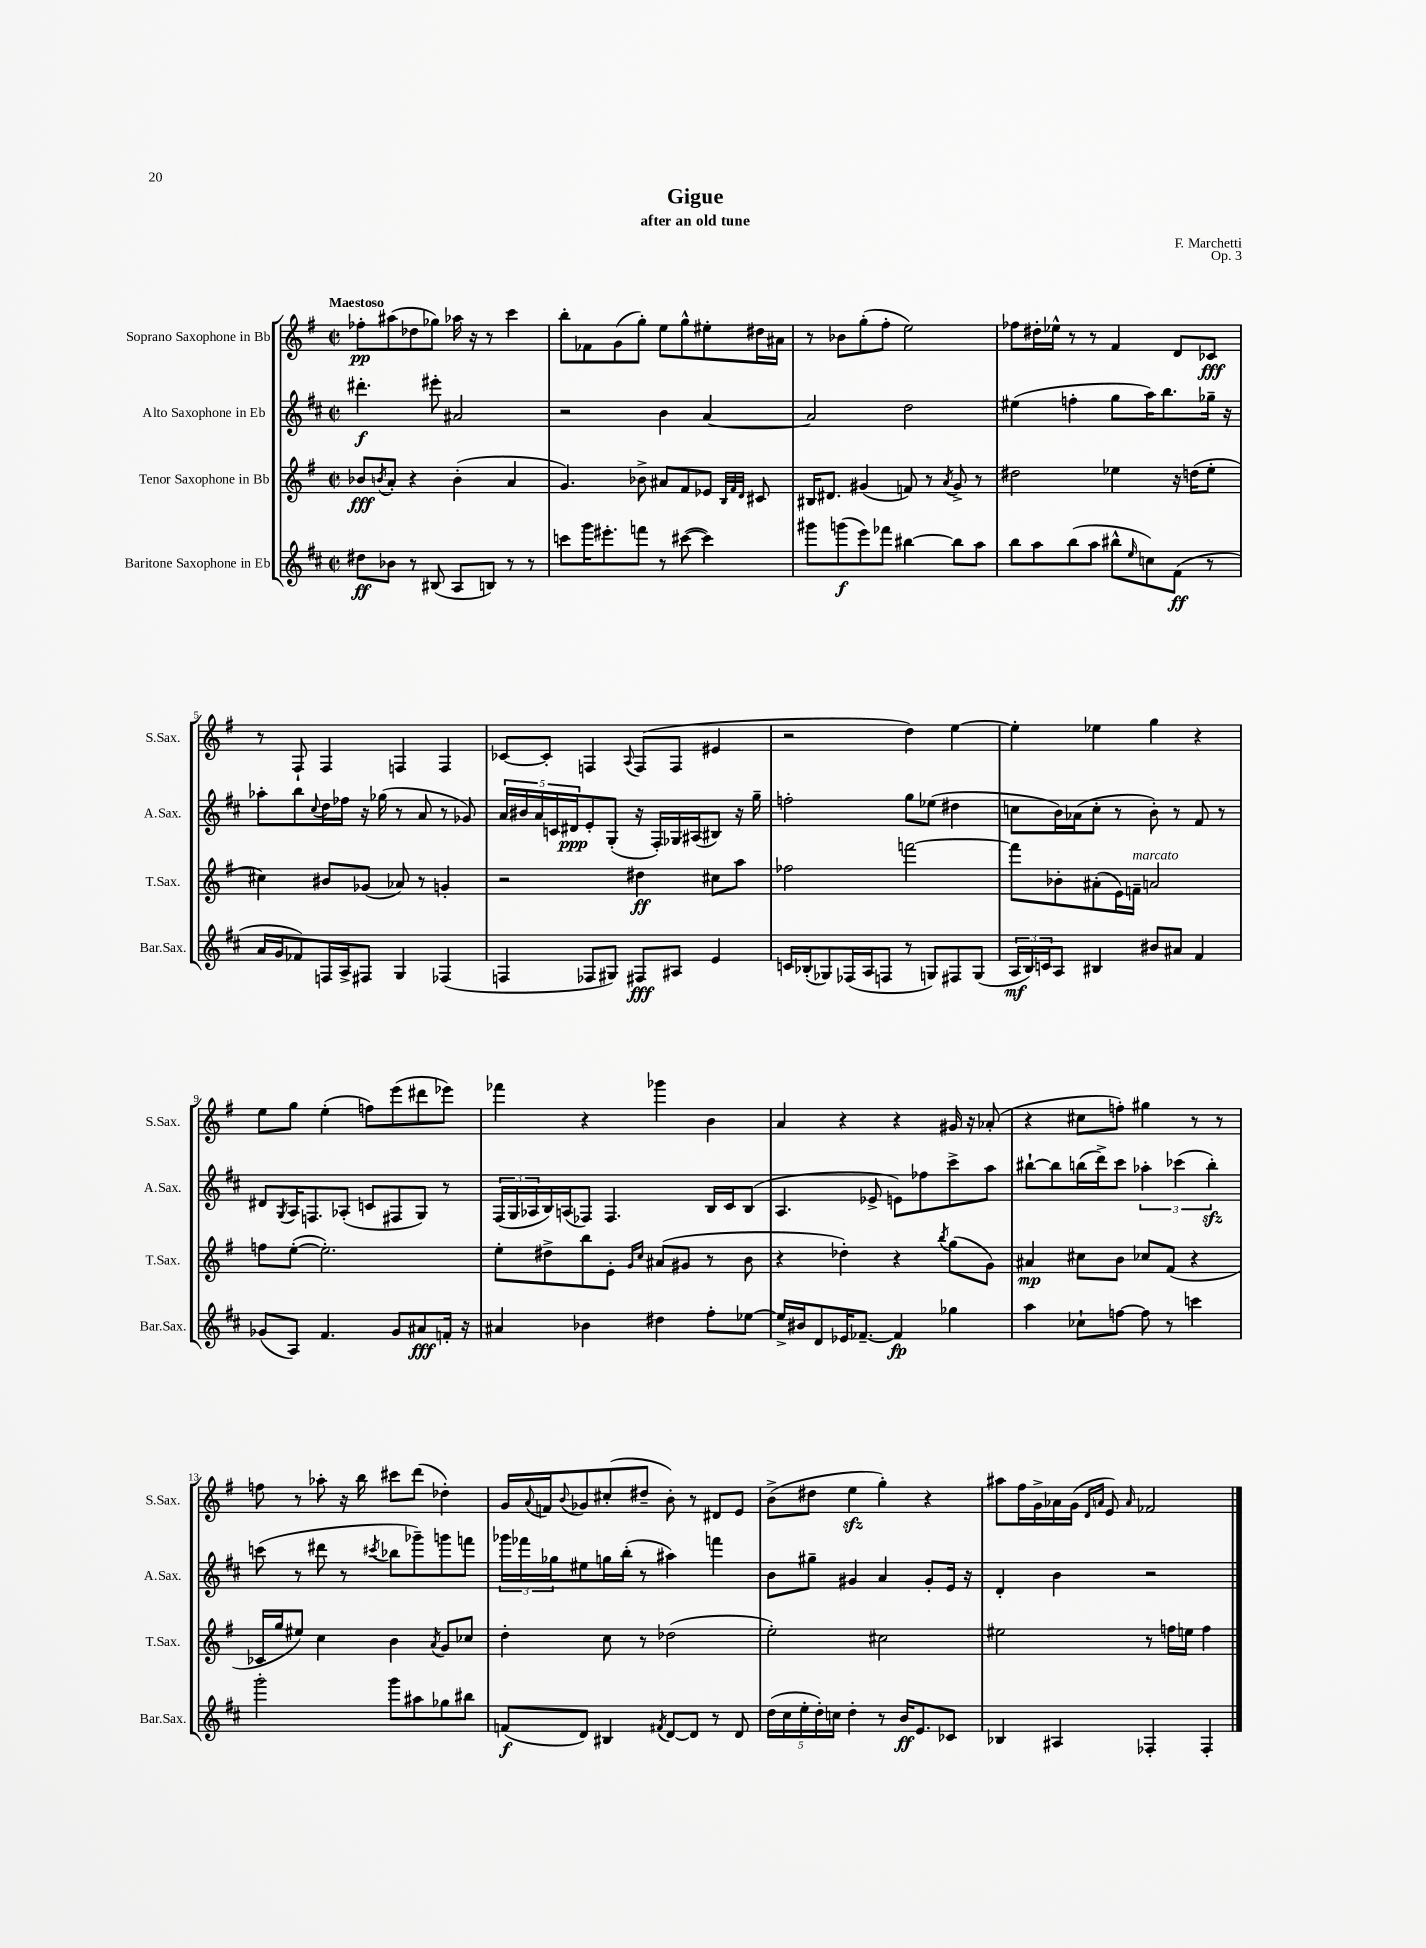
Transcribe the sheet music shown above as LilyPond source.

\header { title = "Gigue" composer = "F. Marchetti" subtitle = "after an old tune" opus = "Op. 3" }
<<
\new StaffGroup <<
\new Staff = "s0" \with { instrumentName = "Soprano Saxophone in Bb" shortInstrumentName = "S.Sax." } {
    \clef treble \key g \major \defaultTimeSignature \time 2/2 \tempo "Maestoso"
    fes''8-.\pp ais''8( des''8 ges''8) aes''16 r16 r8 c'''4 |
    b''8-. fes'8 g'8( g''8-.) e''8 g''8-^ eis''8-. dis''16 ais'16 |
    r8 bes'8 g''8-.( fis''8-. e''2) |
    fes''8 dis''16-. ees''16-^ r8 r8 fis'4 d'8 ces'8\fff |
    r8 fis8-! fis4 f4 f4 |
    ces'8~ ces'8-. f4 \appoggiatura { a8 } f8( f8 eis'4 |
    r2 d''4) e''4~ |
    e''4-. ees''4 g''4 r4 |
    e''8 g''8 e''4-.( f''8) e'''8( dis'''8 ees'''8) |
    fes'''4 r4 ges'''4 b'4 |
    a'4 r4 r4 gis'16 r16 aes'8-.( |
    r4 cis''8 f''8-.) gis''4 r8 r8 |
    f''8 r8 aes''8-. r16 b''16 cis'''8 d'''8( des''4-.) |
    g'16 \appoggiatura { a'8 } f'16 \appoggiatura { b'8 } ges'8 cis''8-.( dis''8-- b'8-.) r8 dis'8 e'8 |
    b'8->( dis''8 e''4\sfz g''4-.) r4 |
    ais''8 fis''16 g'16-> aes'16 g'16( \grace { d'16 a'16 } e'8) \grace { a'16 } fes'2 \bar "|." |
}
\new Staff = "s1" \with { instrumentName = "Alto Saxophone in Eb" shortInstrumentName = "A.Sax." } {
    \clef treble \key d \major \defaultTimeSignature \time 2/2
    dis'''4.-.\f eis'''8-. ais'2 |
    r2 b'4 a'4~ |
    a'2 d''2 |
    eis''4( f''4-. g''8 a''16) b''8. ges''16-- r16 |
    aes''8-. b''8 \appoggiatura { cis''8 } d''16 fes''16 r16 ges''16( r8 a'8 r8 ges'8) |
    \tuplet 5/4 { a'16 bis'16 a'16 c'16 dis'16\ppp } e'8-. g8-.( r16 fis16-.) ges16 ais16( bis8) r16 g''16-- |
    f''2-. g''8 ees''8( dis''4 |
    c''8 b'16) aes'16( c''8-. r8 b'8-.) r8 fis'8 r8 |
    dis'8 \acciaccatura { g8 } a16 f8. aes8-.( c'8 fis8 g8) r8 |
    \tuplet 3/2 { fis16( g16 aes16 } b16) a16( fes8) fes4. b16 cis'16 b8( |
    a4. ees'8-> e'8) fes''8 cis'''8-> a''8 |
    bis''8~-! bis''8 b''16( d'''16->) cis'''8 \tuplet 3/2 { aes''4-. ces'''4( b''4-.\sfz) } |
    c'''8( r8 dis'''8 r8 \acciaccatura { cis'''8 } bes''8 ges'''8--) g'''8 f'''8 |
    \tuplet 3/2 { ges'''16 fes'''16 ges''16 } eis''8 g''16 b''16-.( r8 ais''4) f'''4 |
    b'8 gis''8-- gis'4 a'4 gis'8-. e'16 r16 |
    d'4-. b'4 r2 \bar "|." |
}
\new Staff = "s2" \with { instrumentName = "Tenor Saxophone in Bb" shortInstrumentName = "T.Sax." } {
    \clef treble \key g \major \defaultTimeSignature \time 2/2
    bes'8\fff \acciaccatura { b'8 } a'8-. r4 b'4-.( a'4 |
    g'4.) bes'8-> ais'8 fis'8 ees'8 \grace { b32 fis'32 d'32 } cis'8 |
    bis16 dis'8. gis'4( f'8) r8 \acciaccatura { a'8 } gis'8-> r8 |
    dis''2 ees''4 r16 d''16( ees''8-. |
    cis''4) bis'8 ges'8( aes'8) r8 g'4-. |
    r2 dis''4\ff cis''8 a''8 |
    fes''2 f'''2~ |
    f'''8 bes'8-. ais'8-.( e'16) f'16--^\markup { \italic "marcato" } a'2 |
    f''8 e''8~-.( e''2.-.) |
    e''8-. dis''8-> b''8 e'8-. \grace { g'16 c''16 } ais'8( gis'8 r8 b'8 |
    r4 des''4-.) r4 \acciaccatura { b''8 } g''8( g'8) |
    ais'4\mp cis''8 b'8 ces''8 fis'8( r4 |
    ces'16 g''16 eis''8) c''4 b'4 \acciaccatura { a'8 } g'8 ces''8 |
    d''4-. c''8 r8 des''2( |
    e''2-.) cis''2 |
    eis''2 r8 f''16 e''16 f''4 \bar "|." |
}
\new Staff = "s3" \with { instrumentName = "Baritone Saxophone in Eb" shortInstrumentName = "Bar.Sax." } {
    \clef treble \key d \major \defaultTimeSignature \time 2/2
    dis''8\ff bes'8 r8 bis8( a8 b8) r8 r8 |
    c'''8 g'''16 eis'''8.-. f'''8 r8 cis'''8~( cis'''4) |
    gis'''8 g'''8\f( e'''8) fes'''8 bis''4~ bis''8 a''8 |
    b''8 a''8 b''8( a''8 bis''8-^ \grace { e''16 } c''8) fis'8\ff( r8 |
    a'16 g'16 fes'8) f16 a16-> fis8 g4 fes4( |
    f4 fes8 gis8) fis8\fff ais8 e'4 |
    c'16 bes16-.( ges8) fes16( a16 f8 r8 g8) fis8 g8( |
    \tuplet 3/2 { a16\mf b16) c'16 } a8 bis4 bis'8 ais'8 fis'4 |
    ges'8( a8) fis'4. ges'8 ais'8\fff f'16-. r16 |
    ais'4 bes'4 dis''4 fis''8-. ees''8~ |
    ees''16-> bis'16 d'8 ees'16 fes'8.~-- fes'4\fp ges''4 |
    a''4 ces''8-! f''8~ f''8 r8 c'''4 |
    g'''2-. g'''8 ais''8 ges''8 bis''8 |
    f'8\f( d'8) bis4 \acciaccatura { fis'8 } d'8~ d'8 r8 d'8 |
    \tuplet 5/4 { d''16( cis''16 e''16-. d''16-.) c''16 } d''4-. r8 b'16\ff e'8. ces'8 |
    bes4 ais4 fes4-. fes4-. \bar "|." |
}
>>
>>
